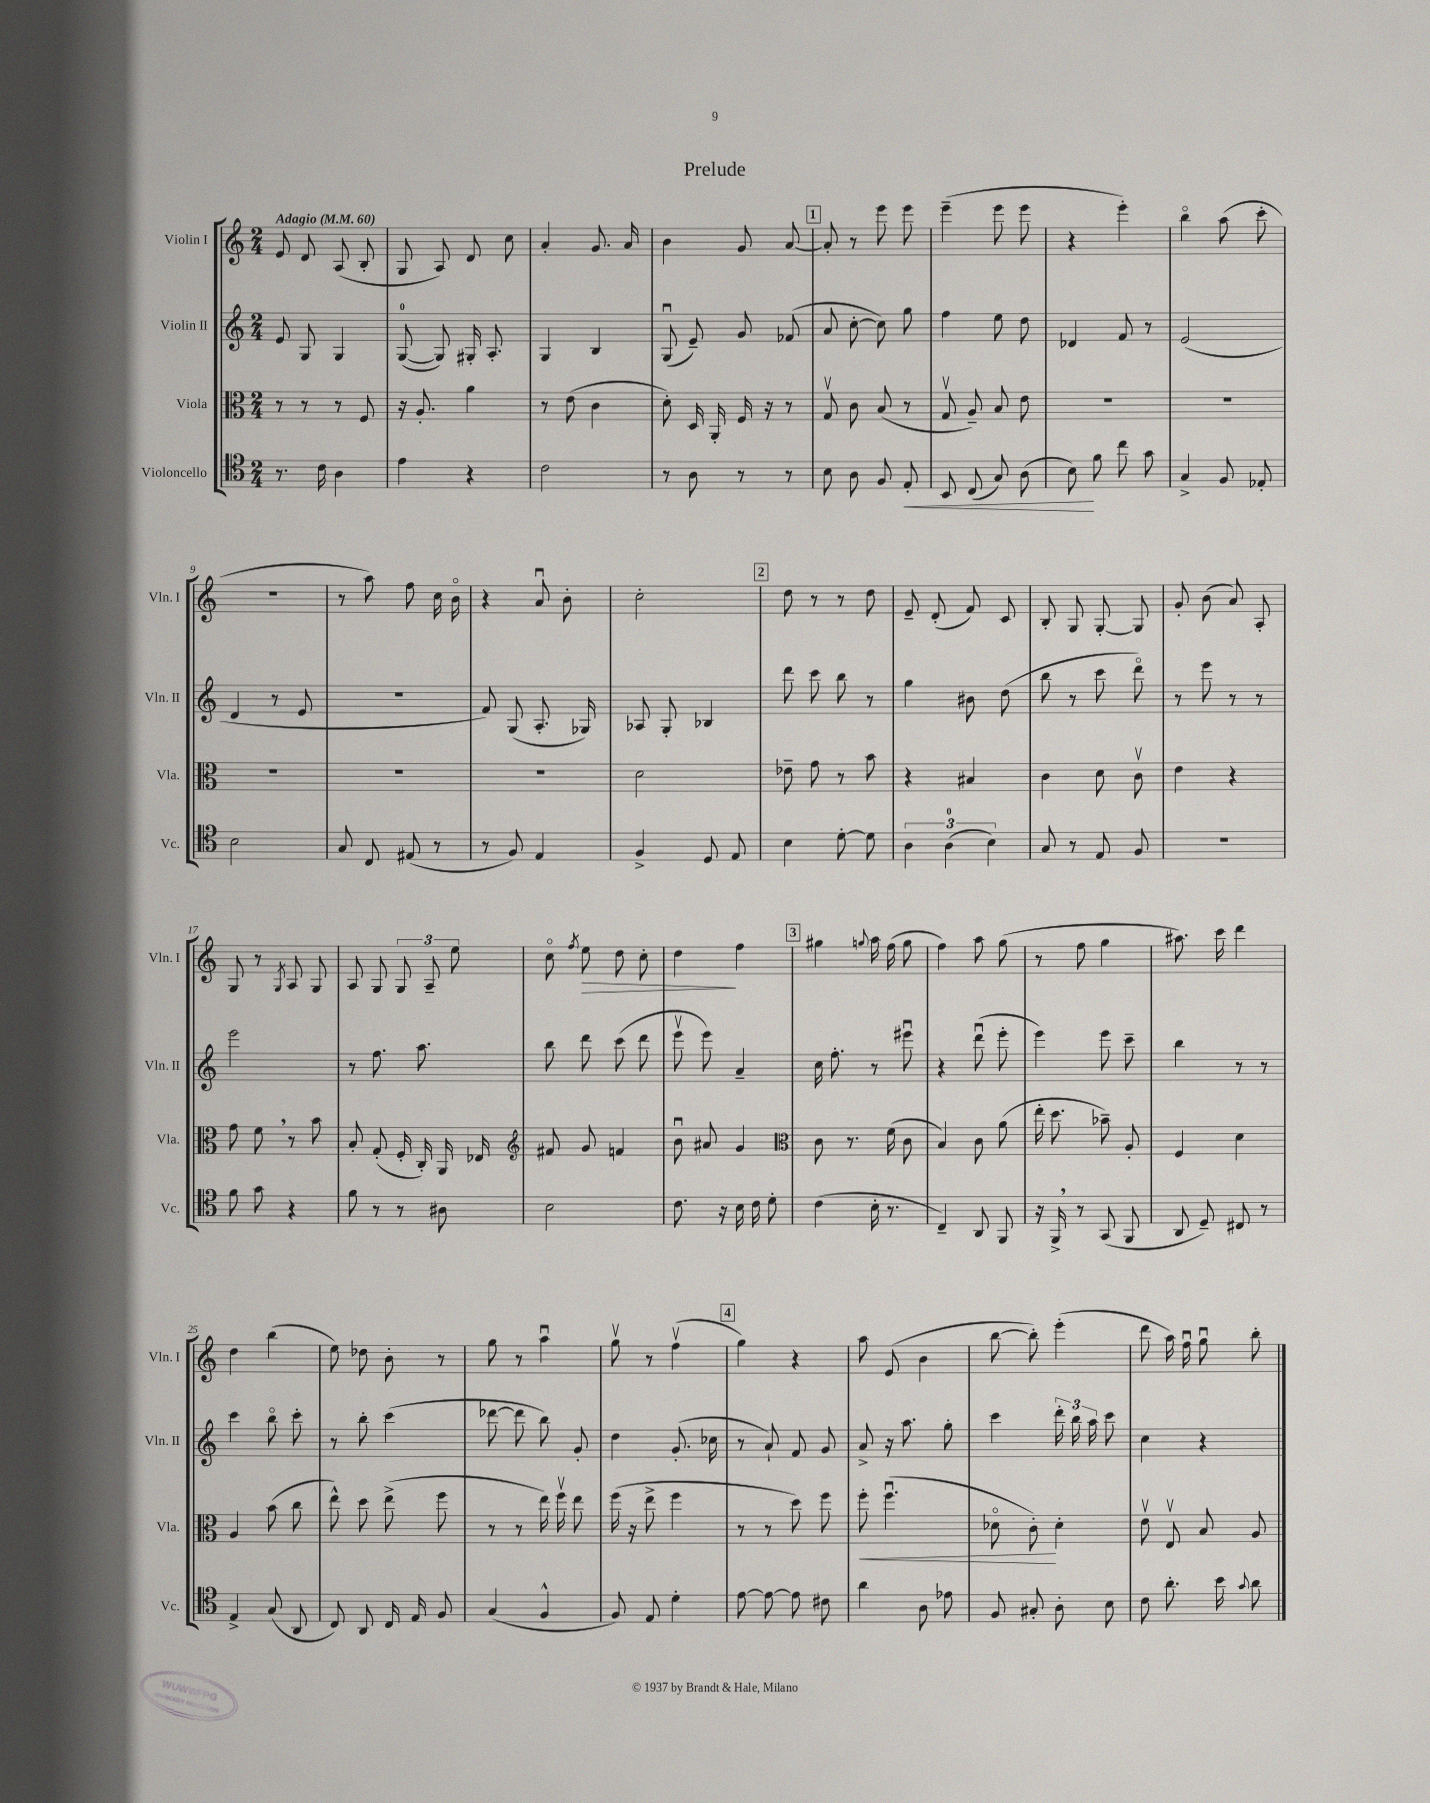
\header { title = "Prelude" }
<<
\new StaffGroup <<
\new Staff = "s0" \with { instrumentName = "Violin I" shortInstrumentName = "Vln. I" } {
    \clef treble \key c \major \numericTimeSignature \time 2/4 \tempo "Adagio" 4 = 60
    \autoBeamOff e'8 d'8 a8( b8-. |
    g8 a8) d'8 c''8 |
    a'4-. g'8. a'16 |
    b'4 g'8 a'8~ |
    \mark \markup { \box "1" } a'8-. r8 e'''8 e'''8 |
    e'''4--( e'''8 e'''8 |
    r4 e'''4-.) |
    b''4\flageolet a''8( c'''8-. |
    r2 |
    r8 a''8) f''8 c''16 b'16\flageolet |
    r4 a'8\downbow b'8-. |
    c''2-. |
    \mark \markup { \box "2" } d''8 r8 r8 d''8 |
    e'8-- d'8-.( f'8) c'8 |
    b8-. g8 g8~-. g8 |
    g'8-. b'8( a'8) a8-. |
    g8 r8 \acciaccatura { g8 } a8 g8 |
    a8 g8 \tuplet 3/2 { g8 a8-- e''8 } |
    c''8\flageolet \acciaccatura { f''8 } e''8\> d''8 c''8-. |
    d''4\! f''4 |
    \mark \markup { \box "3" } gis''4 \appoggiatura { g''8 } a''16 f''16( g''8 |
    f''4) a''8 g''8( |
    r8 f''8 g''4 |
    ais''8.) c'''16 d'''4 |
    d''4 b''4( |
    e''8) des''8 b'8-. r8 |
    g''8 r8 a''4\downbow |
    g''8\upbow r8 f''4\upbow( |
    \mark \markup { \box "4" } g''4) r4 |
    a''8 e'8( b'4 |
    b''8~ b''8-.) e'''4-.( |
    d'''8 a''16) f''16\downbow g''8\downbow b''8-. \bar "|." |
}
\new Staff = "s1" \with { instrumentName = "Violin II" shortInstrumentName = "Vln. II" } {
    \clef treble \key c \major \numericTimeSignature \time 2/4
    \autoBeamOff e'8 g8 g4 |
    g8-0~( g8) gis16-. a8.-. |
    g4 b4 |
    g8\downbow( e'8--) g'8 fes'8( |
    \mark \markup { \box "1" } a'8 c''8~-. c''8) g''8 |
    f''4 e''8 d''8 |
    des'4 f'8 r8 |
    e'2( |
    d'4 r8 e'8 |
    R2 |
    f'8) g8( a8.-. ges16) |
    aes8 g8-. bes4 |
    \mark \markup { \box "2" } d'''8 c'''8 b''8 r8 |
    g''4 bis'8 d''8( |
    b''8 r8 c'''8 d'''8\flageolet) |
    r8 e'''8 r8 r8 |
    e'''2 |
    r8 f''8. a''8. |
    b''8 d'''8 c'''8( d'''8 |
    e'''8\upbow e'''8) a'4-- |
    \mark \markup { \box "3" } c''16 f''8.-. r8 eis'''8\downbow |
    r4 d'''8\downbow( e'''8-. |
    e'''4) e'''8 c'''8-- |
    b''4 r8 r8 |
    c'''4 b''8\flageolet c'''8-. |
    r8 b''8-. c'''4( |
    des'''8~ des'''8 b''8) g'8-. |
    d''4 g'8.-.( ces''16 |
    \mark \markup { \box "4" } r8 a'8-!) f'8 g'8 |
    a'8-> r16 a''8. g''8-. |
    c'''4 \tuplet 3/2 { d'''16-. b''16 a''16 } c'''8 |
    c''4 r4 \bar "|." |
}
\new Staff = "s2" \with { instrumentName = "Viola" shortInstrumentName = "Vla." } {
    \clef alto \key c \major \numericTimeSignature \time 2/4
    \autoBeamOff r8 r8 r8 f8 |
    r16 a8.-. a'4 |
    r8 e'8( c'4 |
    d'8-.) d16 a,16-. f16 r16 r8 |
    \mark \markup { \box "1" } g8\upbow c'8 b8( r8 |
    g8\upbow a8--) b8 e'8 |
    r2 |
    R2 |
    R2 |
    R2 |
    R2 |
    d'2 |
    \mark \markup { \box "2" } ees'8-- g'8 r8 b'8 |
    r4 bis4 |
    c'4 d'8 c'8\upbow |
    e'4 r4 |
    g'8 f'8 \breathe r8 b'8 |
    b8-. g8-.( f16-. c16-.) a,16 ees16 |
    \clef treble fis'8 g'8 f'4 |
    b'8\downbow ais'8 g'4 |
    \mark \markup { \box "3" } \clef alto c'8 r8. f'16( c'8 |
    b4) c'8 a'8( |
    e''16-. d''8. bes'8--) a8-. |
    f4 d'4 |
    a4 b'8( c''8 |
    e''8-^) d''8 e''8->( f''8 |
    r8 r8 e''16) f''16\upbow e''8 |
    f''16( r16 e''8-> f''4 |
    \mark \markup { \box "4" } r8 r8 d''8) f''8 |
    f''8-.\< f''4.\downbow( |
    des'8\flageolet c'8-.\!) des'4-. |
    e'8\upbow e8\upbow b8 a8 \bar "|." |
}
\new Staff = "s3" \with { instrumentName = "Violoncello" shortInstrumentName = "Vc." } {
    \clef tenor \key c \major \numericTimeSignature \time 2/4
    \autoBeamOff r8. c'16 a4 |
    e'4 r4 |
    c'2 |
    r8 a8 r8 r8 |
    \mark \markup { \box "1" } b8 a8 f8 e8-.\< |
    b,8 c8( g8) a8( |
    b8\!) f'8 c''8 g'8 |
    g4-> f8 ees8-. |
    b2 |
    g8 c8 eis8( r8 |
    r8 f8) e4 |
    f4-> d8 e8 |
    \mark \markup { \box "2" } b4 d'8~-. d'8 |
    \tuplet 3/2 { a4 a4-0( b4) } |
    g8 r8 e8 f8 |
    r2 |
    f'8 g'8 r4 |
    f'8 r8 r8 ais8 |
    b2 |
    c'8. r16 b16 c'16 d'8-. |
    \mark \markup { \box "3" } c'4( b16-. r8. |
    c4--) a,8 f,8 |
    r16 f,16-> \breathe r8 g,8( f,8 |
    a,8 d8--) cis8 r8 |
    e4-> g8( a,8 |
    c8) a,8 c16 e16 f8 |
    g4( f4-^ |
    f8) e8 d'4-. |
    \mark \markup { \box "4" } e'8~ e'8~ e'8 cis'8 |
    a'4 a8 ees'8 |
    f8 gis8-. a8-. b8 |
    c'8 a'8.-. b'16 \appoggiatura { g'8 } a'8 \bar "|." |
}
>>
>>
